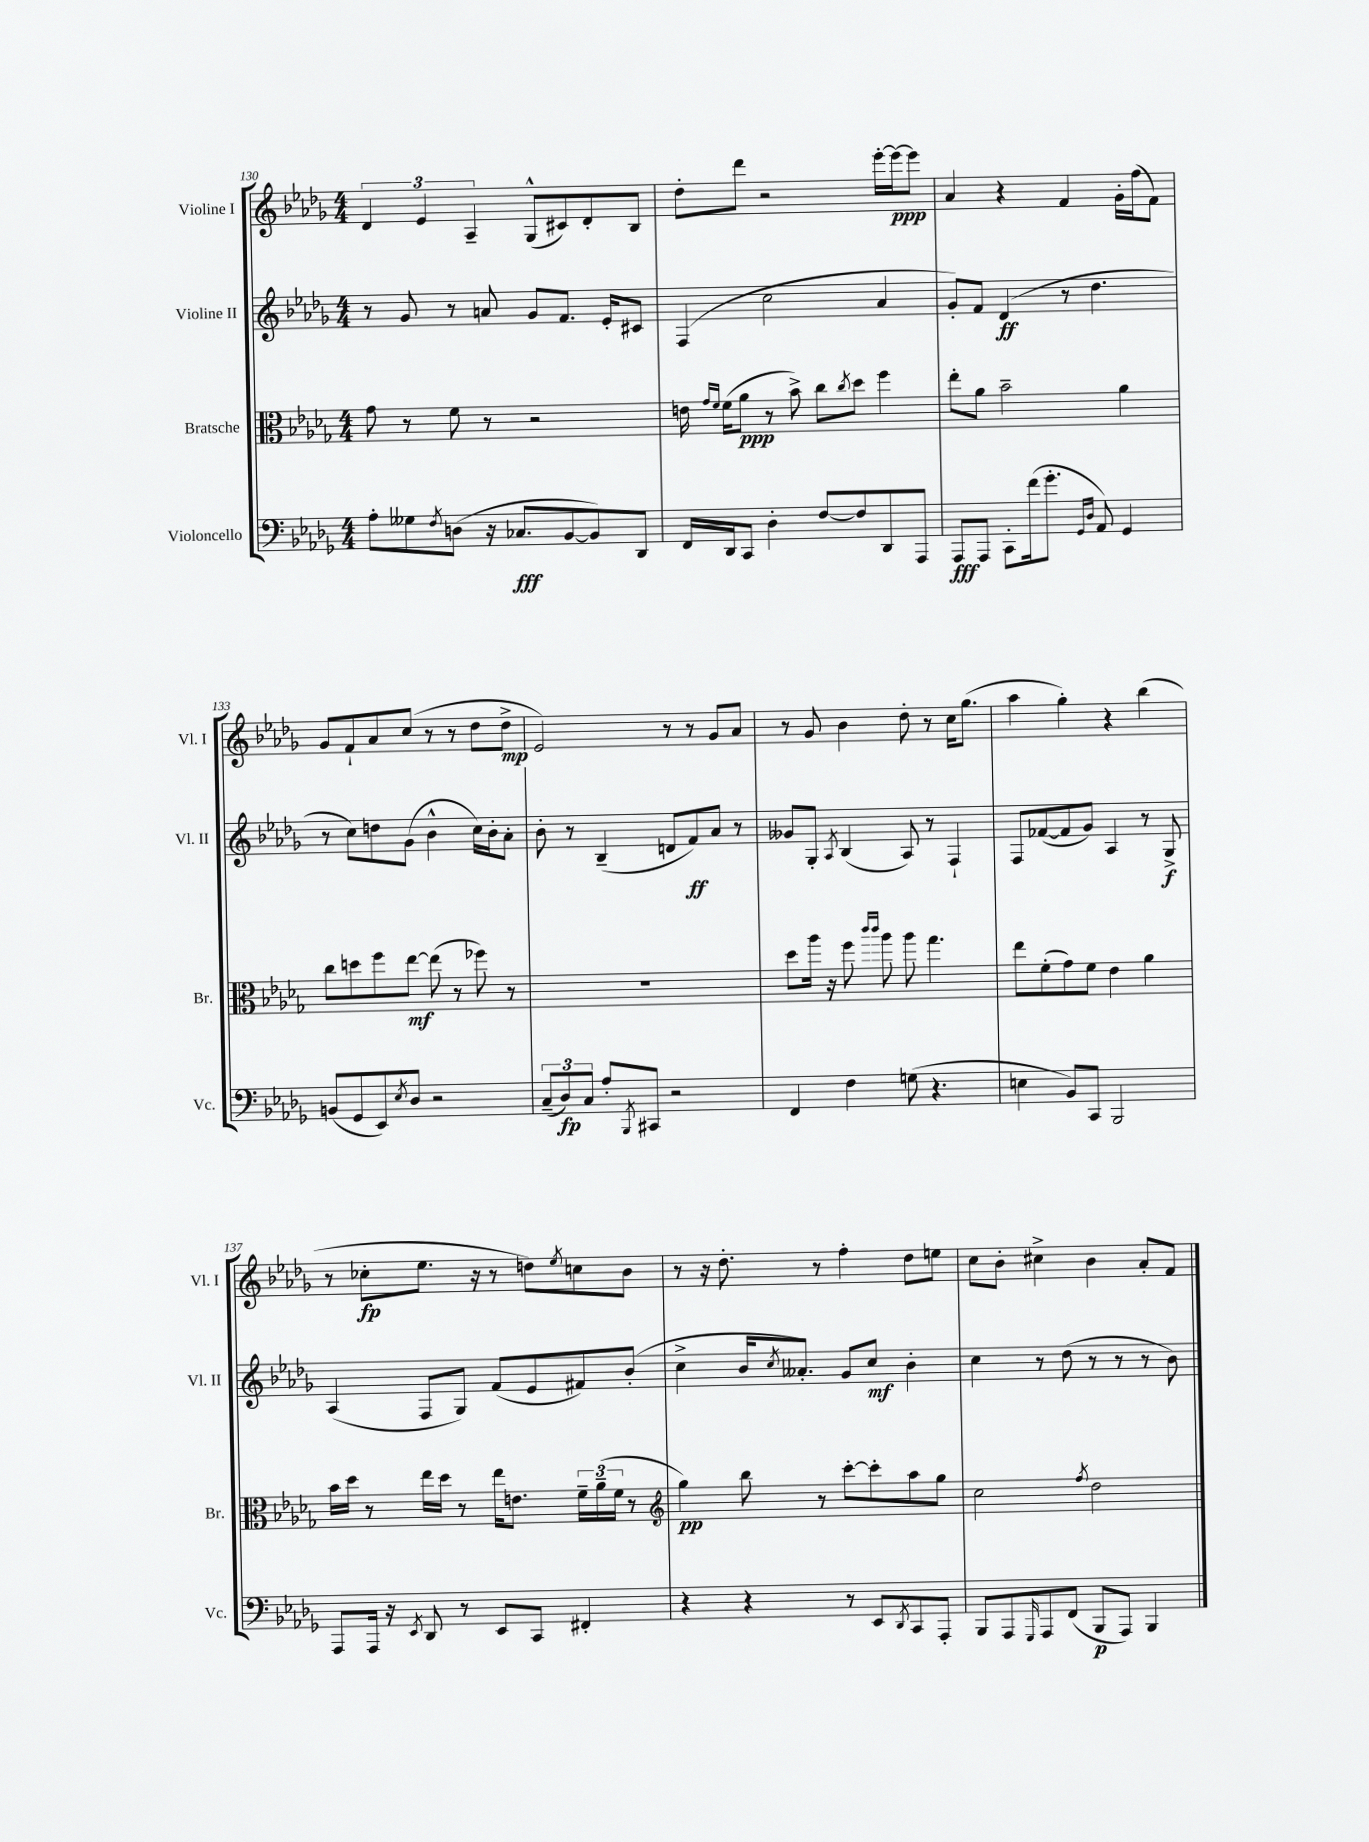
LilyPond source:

<<
\new StaffGroup <<
\new Staff = "s0" \with { instrumentName = "Violine I" shortInstrumentName = "Vl. I" } {
    \clef treble \key des \major \numericTimeSignature \time 4/4
    \tuplet 3/2 { des'4 ees'4 aes4-- } ges8-^( cis'8) des'8-. bes8 |
    des''8-. des'''8 r2 ees'''16~-. ees'''16~\ppp ees'''8 |
    aes'4 r4 f'4 ges'16-. f''16( f'8) |
    ges'8 f'8-! aes'8 c''8( r8 r8 des''8 des''8->\mp |
    ees'2) r8 r8 ges'8 aes'8 |
    r8 ges'8 bes'4 des''8-. r8 c''16 ges''8.( |
    aes''4 ges''4-.) r4 bes''4( |
    r8 ces''8-.\fp ees''8. r16 r8 d''8) \acciaccatura { ees''8 } c''8 bes'8 |
    r8 r16 des''8.-. r8 f''4-. des''8 e''8 |
    c''8 bes'8-. cis''4-> bes'4 aes'8-. f'8 \bar "|." |
}
\new Staff = "s1" \with { instrumentName = "Violine II" shortInstrumentName = "Vl. II" } {
    \clef treble \key des \major \numericTimeSignature \time 4/4
    r8 ges'8 r8 a'8 ges'8 f'8. ees'16-. cis'8 |
    f4( c''2 aes'4 |
    ges'8-.) f'8 des'4\ff( r8 des''4. |
    r8 c''8) d''8 ges'8( bes'4-^ c''16) bes'16-. aes'8-. |
    bes'8-. r8 bes4--( d'8 f'8\ff) aes'8 r8 |
    geses'8 ges8-. \acciaccatura { aes8 } bes4( aes8) r8 f4-! |
    f8 fes'8~( fes'8 ges'8) aes4 r8 ges8->\f |
    aes4( f8 ges8) f'8( ees'8 fis'8) bes'8-.( |
    c''4-> bes'16 \acciaccatura { c''8 } aeses'8.-.) ges'8 c''8\mf bes'4-. |
    c''4 r8 des''8( r8 r8 r8 bes'8) \bar "|." |
}
\new Staff = "s2" \with { instrumentName = "Bratsche" shortInstrumentName = "Br." } {
    \clef alto \key des \major \numericTimeSignature \time 4/4
    ges'8 r8 f'8 r8 r2 |
    e'16 \grace { ges'16 f'16 } f'16( aes'8\ppp r8 bes'8->) c''8 \acciaccatura { c''8 } des''8 f''4 |
    ees''8-. aes'8 bes'2-- aes'4 |
    c''8 d''8 f''8 ees''8~\mf ees''8( r8 fes''8) r8 |
    R1 |
    des''8 aes''16 r16 f''8 \grace { c'''16 c'''16 } aes''8 aes''8 ges''4. |
    ees''8 f'8-.( ges'8) f'8 ees'4 aes'4 |
    bes'16 des''16 r8 ees''16 des''16 r8 ees''16 e'8. \tuplet 3/2 { f'16-- aes'16--( f'16 } r8 |
    \clef treble ges''4\pp) bes''8 r8 c'''8~-. c'''8-. aes''8 ges''8 |
    c''2 \acciaccatura { f''8 } des''2 \bar "|." |
}
\new Staff = "s3" \with { instrumentName = "Violoncello" shortInstrumentName = "Vc." } {
    \clef bass \key des \major \numericTimeSignature \time 4/4
    aes8-. geses8 \acciaccatura { f8 } d8( r16 ces8.\fff bes,8~ bes,8) des,8 |
    f,16 des,16 c,8 des4-. f8~ f8 des,8 aes,,8 |
    aes,,8\fff aes,,8 c,8-. f'16( ges'8.-. \grace { ges,16 des16 } aes,8) ges,4 |
    b,8( ges,8 ees,8) \acciaccatura { ees8 } des8 r2 |
    \tuplet 3/2 { c8--( des8\fp) c8 } aes8-. \acciaccatura { bes,,8 } cis,8 r2 |
    f,4 f4 g8( r4. |
    e4 bes,8) c,8 bes,,2 |
    aes,,8 aes,,16 r16 \acciaccatura { ees,8 } des,8 r8 ees,8 c,8 fis,4-. |
    r4 r4 r8 ees,8 \acciaccatura { des,8 } c,8 aes,,8-. |
    bes,,8 aes,,8 \grace { ges,,16 } aes,,8 f,8( bes,,8\p aes,,8) bes,,4 \bar "|." |
}
>>
>>
\layout { \context { \Score currentBarNumber = #130 } }
